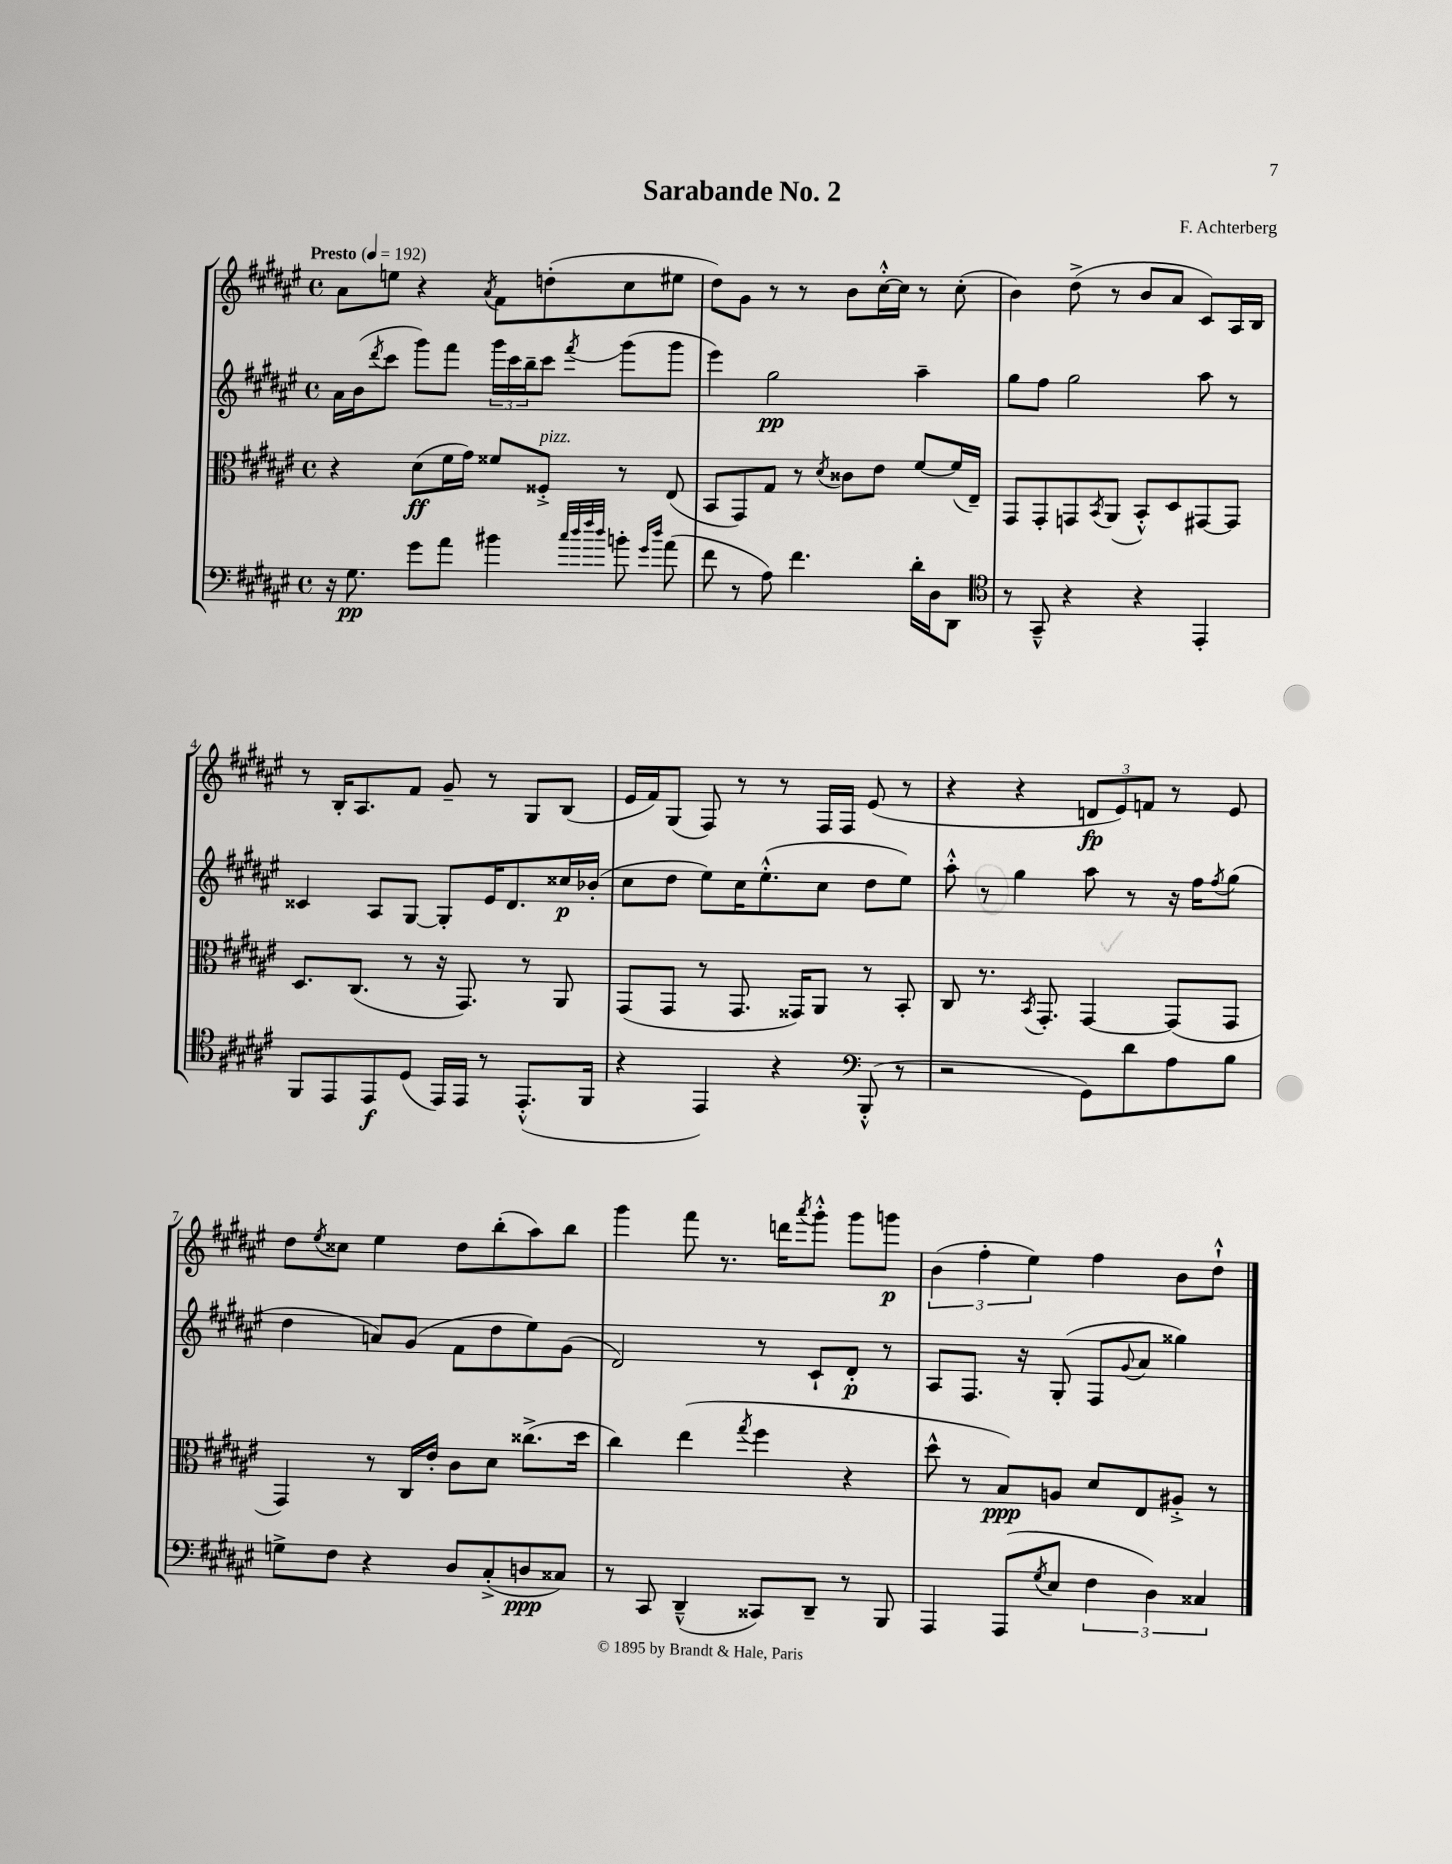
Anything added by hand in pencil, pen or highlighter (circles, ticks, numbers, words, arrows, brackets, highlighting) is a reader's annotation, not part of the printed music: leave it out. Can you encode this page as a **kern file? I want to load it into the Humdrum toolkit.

**kern	**kern	**kern	**kern
*staff4	*staff3	*staff2	*staff1
*clefF4	*clefC3	*clefG2	*clefG2
*k[f#c#g#d#a#e#]	*k[f#c#g#d#a#e#]	*k[f#c#g#d#a#e#]	*k[f#c#g#d#a#e#]
*M4/4	*M4/4	*M4/4	*M4/4
*met(c)	*met(c)	*met(c)	*met(c)
*MM192	*MM192	*MM192	*MM192
16r	4r	16a#	8a#
8.G#	.	(16b	.
.	.	8qddd#	.
.	.	8ccc#	8ee
8g#	(8d#	8ggg#)	4r
8a#	16f#	8fff#	.
.	16g#)	.	.
.	.	.	8qa#
4b#	8f##	24ggg#	8f#
.	.	24ccc#	.
.	.	24bb~	.
.	8F##'^	8ccc#	(8dd'
32qqcc#	.	.	.
32qqdd#	.	.	.
32qqff#	.	.	.
32qqdd#	.	8qfff#	.
8b'	8r	(8ggg#	8cc#
16qqg#	.	.	.
16qqdd#	.	.	.
(8a#	(8E#	8ggg#	8ee#
=	=	=	=
8f#	8BB	4eee#)	8dd#)
8r	8GG#)	.	8g#
8A#)	8G#	2gg#	8r
4.f#	8r	.	8r
.	8qd#	.	.
.	8c##	.	8b
.	8e#	.	[16cc#'^^
.	.	.	16cc#]
16d#'	[8f#	4aa#~	8r
16D#	.	.	.
8DD#	(16f#]	.	(8cc#'
.	16E#~)	.	.
=	=	=	=
*clefC4	*	*	*
8r	8GG#	8gg#	4b)
8GG#~^^	8GG#'	8ff#	.
4r	8GG	2gg#	(8dd#^
.	8qBB	.	.
.	(8AA#	.	8r
4r	8BB'^^)	.	8b
.	8D#	.	8a#
4EE#'	[8GG#	8aa#	8c#)
.	8GG#]	8r	16A#
.	.	.	16B
=	=	=	=
8FF#	8.D#	4c##	8r
8EE#	.	.	16B'
.	(8.C#	.	8.A#
8EE#	.	8A#	.
(8D#	8r	[8G#	8f#
16EE#)	16r	8G#']	8g#~
16EE#	8.GG#)	.	.
8r	.	16e#	8r
.	.	8.d#	.
(8.EE#'^^	8r	.	8G#
.	8AA#	16cc##	(8B
16FF#	.	(16b-'	.
=	=	=	=
4r	(8GG#	8cc#	16e#
.	.	.	16f#)
.	8GG#	8dd#	(8G#
4EE#)	8r	8ee#)	8F#)
.	8.GG#	16cc#	8r
.	.	(8.ee#'^^	.
4r	.	.	8r
.	16GG##)	.	.
.	8AA#	8cc#	16F#
.	.	.	16F#
*clefF4	*	*	*
(8BBB'^^	8r	8dd#	(8e#
8r	8BB'	8ee#)	8r
=	=	=	=
2r	8C#	8aa#'^^	4r
.	8.r	8r	.
.	.	4gg#	4r
.	8qBB	.	.
.	8.GG#'	.	.
8GG#)	[4GG#	8aa#	12d
.	.	.	12e#)
8d#	.	8r	.
.	.	.	12f
8A#	(8GG#]	16r	8r
.	.	16ff#	.
.	.	8qff#	.
8B	8GG#	(8gg#	8e#
=	=	=	=
8G^	4GG#)	4dd#	8dd#
.	.	.	8qee#
8F#	.	.	8cc##
4r	8r	8a)	4ee#
.	16C#	(8g#	.
.	16e#'	.	.
8D#	8c#	8f#	8dd#
(8C#'^	8d#	8dd#	(8bb'
8D	(8.cc##^	8ee#)	8aa#)
8C##)	.	(8g#	8bb
.	16dd#	.	.
=	=	=	=
8r	4cc#)	2d#)	4ggg#
8CC#	.	.	.
(4DD#~^^	(4ee#	.	8fff#
.	.	.	8.r
.	8qgg#	.	.
8CC##)	4ff#	8r	.
.	.	.	16ddd
.	.	.	8qaaa#
8DD#~	.	8c#`	8ggg#'^^
8r	4r	8d#'	8ggg#
8BBB	.	8r	8ggg
=	=	=	=
4AAA#	8dd#^^	8A#	(6b
.	8r	8.F#	.
.	.	.	6ff#'
(8AAA#	8B)	.	.
.	.	16r	.
.	.	.	6ee#)
8qG#	.	.	.
8E#	8A	(8G#'	.
6F#	8d#	8F#	4ff#
.	.	8qqg#	.
.	8E#	8a#	.
6D#)	.	.	.
.	8A#'^	4gg##)	8b
6C##	.	.	.
.	8r	.	8dd#`^^
==	==	==	==
*-	*-	*-	*-
